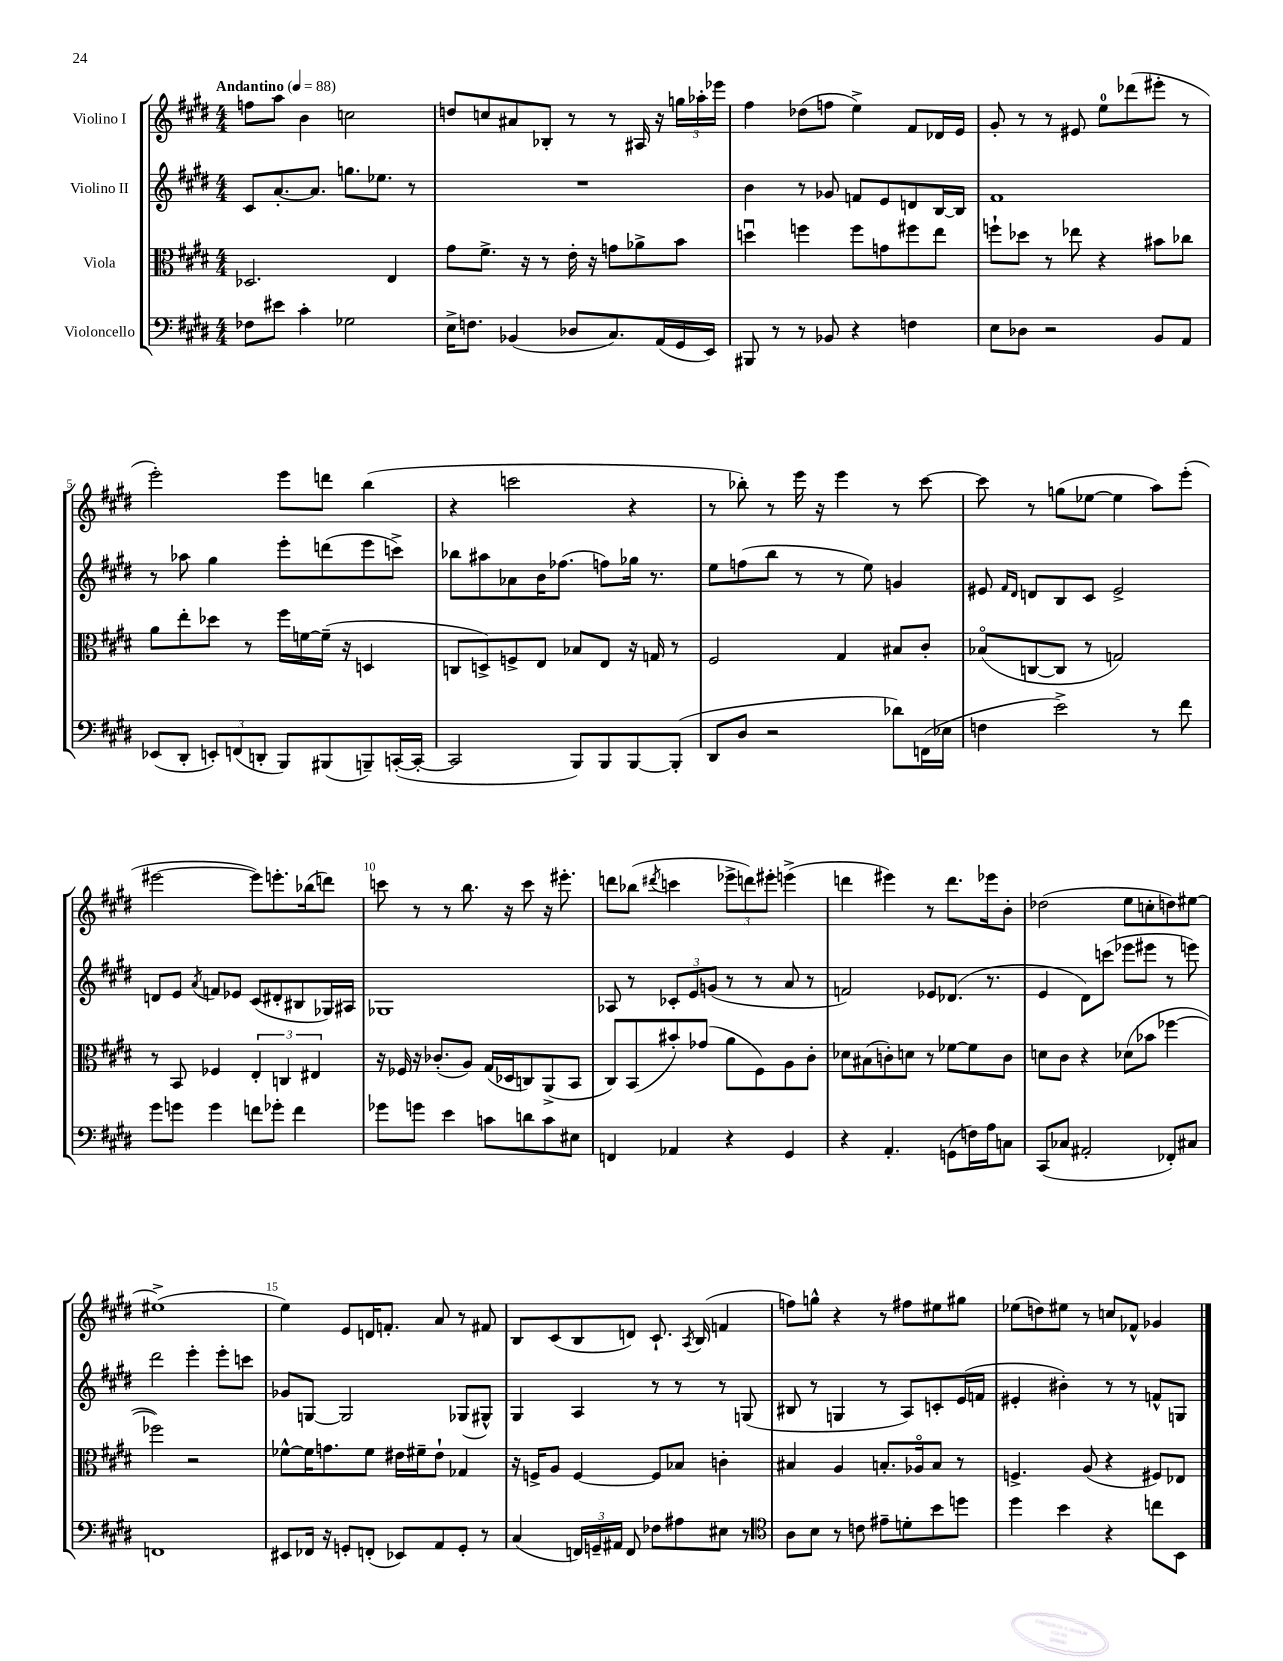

**kern	**kern	**kern	**kern
*staff4	*staff3	*staff2	*staff1
*clefF4	*clefC3	*clefG2	*clefG2
*k[f#c#g#d#]	*k[f#c#g#d#]	*k[f#c#g#d#]	*k[f#c#g#d#]
*M4/4	*M4/4	*M4/4	*M4/4
*MM88	*MM88	*MM88	*MM88
8F-\L	2.D-/	8c#/L	8ff\L
8e#\J	.	[8.a'/	8aa\J
4c#'\	.	.	4b\
.	.	8.a/]J	.
2G-\	.	8.gg\L	2cc\
.	.	8.ee-\J	.
.	4E/	.	.
.	.	8r	.
=	=	=	=
16E^\LK	8g#\L	1r	8dd/L
8.F\J	.	.	.
.	8.f#^\J	.	8cc/
(4BB-/	.	.	8a#/
.	16r	.	.
.	8r	.	8B-'/J
8D-/L	16e'\	.	8r
.	16r	.	.
8.C#/)	8g\L	.	8r
.	8a-^\	.	16A#/
(16AA/L	.	.	16r
16GG#/	8b\J	.	24gg\LL
.	.	.	24aa-'\
16EE/JJ)	.	.	.
.	.	.	24eee-\JJ
=	=	=	=
8BBB#/	4ddu\	4b\	4ff#\
8r	.	.	.
8r	4ff\	8r	(8dd-\L
8BB-/	.	8g-/	8ff\J
4r	8ff\L	8f/L	4ee^\)
.	8g\	8e/	.
4F\	8ff#\	8d/	8f#/L
.	8ee\J	[16B/L	16d-/L
.	.	16B/]JJ	16e/JJ
=	=	=	=
8E\L	8ff`\L	1f#	8g#'/
8D-\J	8dd-\J	.	8r
2r	8r	.	8r
.	8ee-\	.	8e#/
.	4r	.	8ee\L
.	.	.	(8ddd-\
8BB/L	8b#\L	.	8eee#'\J
8AA/J	8cc-\J	.	8r
=	=	=	=
(8EE-/L	8a\L	8r	2eee'\)
8DD#'/J	8ee'\	8aa-\	.
12EE'/L)	8dd-\J	4gg#\	.
(12FF/	.	.	.
.	8r	.	.
12DD'/J	.	.	.
8BBB/L)	16ff#\LL	8eee'\L	8eee\L
.	[16f\	.	.
(8BBB#/	(16f~\]JJ	(8ddd\	8ddd\J
.	16r	.	.
8BBB~/)	4D/	8eee\	(4bb\
([16CC'/L	.	8ccc^\J)	.
16CC'/_JJ	.	.	.
=	=	=	=
2CC/]	8C/L	8bb-\L	4r
.	8D^/)	8aa#\	.
.	8F^/	8a-\	2ccc\
.	8E/J	16b\K	.
.	.	(8.ff-\J	.
8BBB/L)	8B-/L	.	.
8BBB/	8E/J	8ff\L)	.
[8BBB/	16r	16gg-\Jk	4r
.	16G/	8.r	.
(8BBB'/]J	8r	.	.
=	=	=	=
8DD#/L	2F#/	8ee\L	8r
8D#/J	.	(8ff\	8bb-'\)
2r	.	8bb\J	8r
.	.	8r	16eee\
.	.	.	16r
.	4G#/	8r	4eee\
.	.	8ee\)	.
8d-\L)	8B#/L	4g/	8r
(16FF\L	8c#'/J	.	[8ccc#\
16E-\JJ	.	.	.
=	=	=	=
4F\	(8B-o/L	8e#/	8ccc#\]
.	.	16qqf#/LL	.
.	.	16qqd#/JJ	.
.	[8C/	8d/L	8r
2e^\)	8C/]J	8B/	(8gg\L
.	8r	8c#/J	[8ee-\J
.	2G/)	2e#^/	4ee-\]
8r	.	.	8aa\L)
8f#\	.	.	(8eee'\J
=	=	=	=
8g#\L	8r	8d/L	[2eee#\
8g\J	8BB/	8e/J	.
.	.	8qa/	.
4g\	4F-/	8f/L	.
.	.	8e-/J	.
8f\L	6E'/	(8c#/L	8eee#\]L)
8g-'\J	.	8d#'/	8.eee'\
.	6C/	.	.
4f\	.	8B#/	.
.	.	.	(16bb-\k
.	6E#/	.	.
.	.	16G-/L)	8ddd\J)
.	.	16A#/JJ	.
=	=	=	=
8g-\L	16r	1G-	8ccc\
.	16F-/	.	.
8g\J	16r	.	8r
.	(8.c-'/L	.	.
4e\	.	.	8r
.	8A/J)	.	8.bb\
8c\L	(16G#/LL	.	.
.	16D-/J	.	16r
8d\	8C/)	.	8ccc\
8c\	(8AA^/	.	16r
.	.	.	8.eee#'\
8E#\J	8BB/J	.	.
=	=	=	=
4FF/	8C#/L)	8A-/	8ddd\L
.	(8BB/	8r	(8bb-\J
.	.	.	8qddd#/
4AA-/	8b#'/)	12c-'/L	4ccc\
.	.	12e/	.
.	(8g-/J	.	.
.	.	(12g/J	.
4r	8a\L	8r	12eee-^\L
.	.	.	12ddd\)
.	8F#\)	8r	.
.	.	.	12eee#'\J
4GG#/	8A\	8a/	(4eee^\
.	8c#'\J	8r	.
=	=	=	=
4r	8d-\L	2f/)	4ddd\
.	(8B#\	.	.
4.AA'/	8c'\)	.	4eee#\)
.	8d\J	.	.
.	8r	8e-/L	8r
(8GG\L	[8f-\L	(8.d-/J	8.ddd\L
16F\L)	8f-\]	.	.
16A\J	.	8.r	16eee-\k
8C\J	8c\J	.	8b'\J
=	=	=	=
(8CC#/L	8d\L	4e/	(2dd-\
8C-/J	8c#\J	.	.
2AA#'/	4r	8d#\L)	.
.	.	(8ccc\J	.
.	(8d-\L	8eee-\L	8ee\L
.	8b-\J	8eee#\J	8cc'\
8FF-'/L)	[4ff-\	8r	8dd\)
8C#/J	.	8eee\)	[8ee#\J
=	=	=	=
1FF	2ff-\])	2ddd#\	(1ee#^]
.	2r	4eee'\	.
.	.	8eee'\L	.
.	.	8ccc\J	.
=	=	=	=
8EE#/L	[8f-^^\L	8g-/L	4ee\)
16FF-/Jk	16f-\]K	[8G/J	.
16r	8.g\	.	.
8GG'/L	.	2G/]	8e/L
(8FF'/J	8f-\J	.	16d/K
.	.	.	8.f'/J
8EE-/L)	16e#\LL	.	.
.	16f#~\J	.	.
8AA/	8e#`\J	.	8a/
8GG'/J	4G-/	(8G-/L	8r
8r	.	8G#^^/J)	8f#/
=	=	=	=
(4C#/	16r	4G#/	8B/L
.	16F^/LK	.	.
.	8A/J	.	(8c#/
24FF/LL)	[4F/	4A/	8B/
24GG~/	.	.	.
24AA#/JJ	.	.	.
8FF/	.	.	8d/J)
8F-\L	8F/]L	8r	8.c#`/
8A#\	8B-/J	8r	.
.	.	.	8qA/
.	.	.	(16B/
8E#\J	4c'\	8r	4f/
8r	.	(8G/	.
=	=	=	=
*clefC4	*	*	*
8A\L	4B#/	8B#/	8ff\L)
8B\J	.	8r	8gg^^\J
8r	4A/	4G/	4r
8c\	.	.	.
8e#~\L	8.B'/L	8r	8r
8d'\	.	8A/L)	8ff#\L
.	16A-o/k	.	.
8b\	8B/J	8c'/	8ee#\
8dd\J	8r	(16e/L	8gg#\J
.	.	16f/JJ	.
=	=	=	=
4dd#\	4.F^/	4e#'/	(8ee-\L
.	.	.	8dd\)
4b\	.	4b#'\)	8ee#\J
.	(8A/	.	8r
4r	4r	8r	8cc/L
.	.	8r	8f-^^/J
8cc\L	8F#/L)	8f^^/L	4g-/
8BB\J	8E-/J	8G/J	.
==	==	==	==
*-	*-	*-	*-
